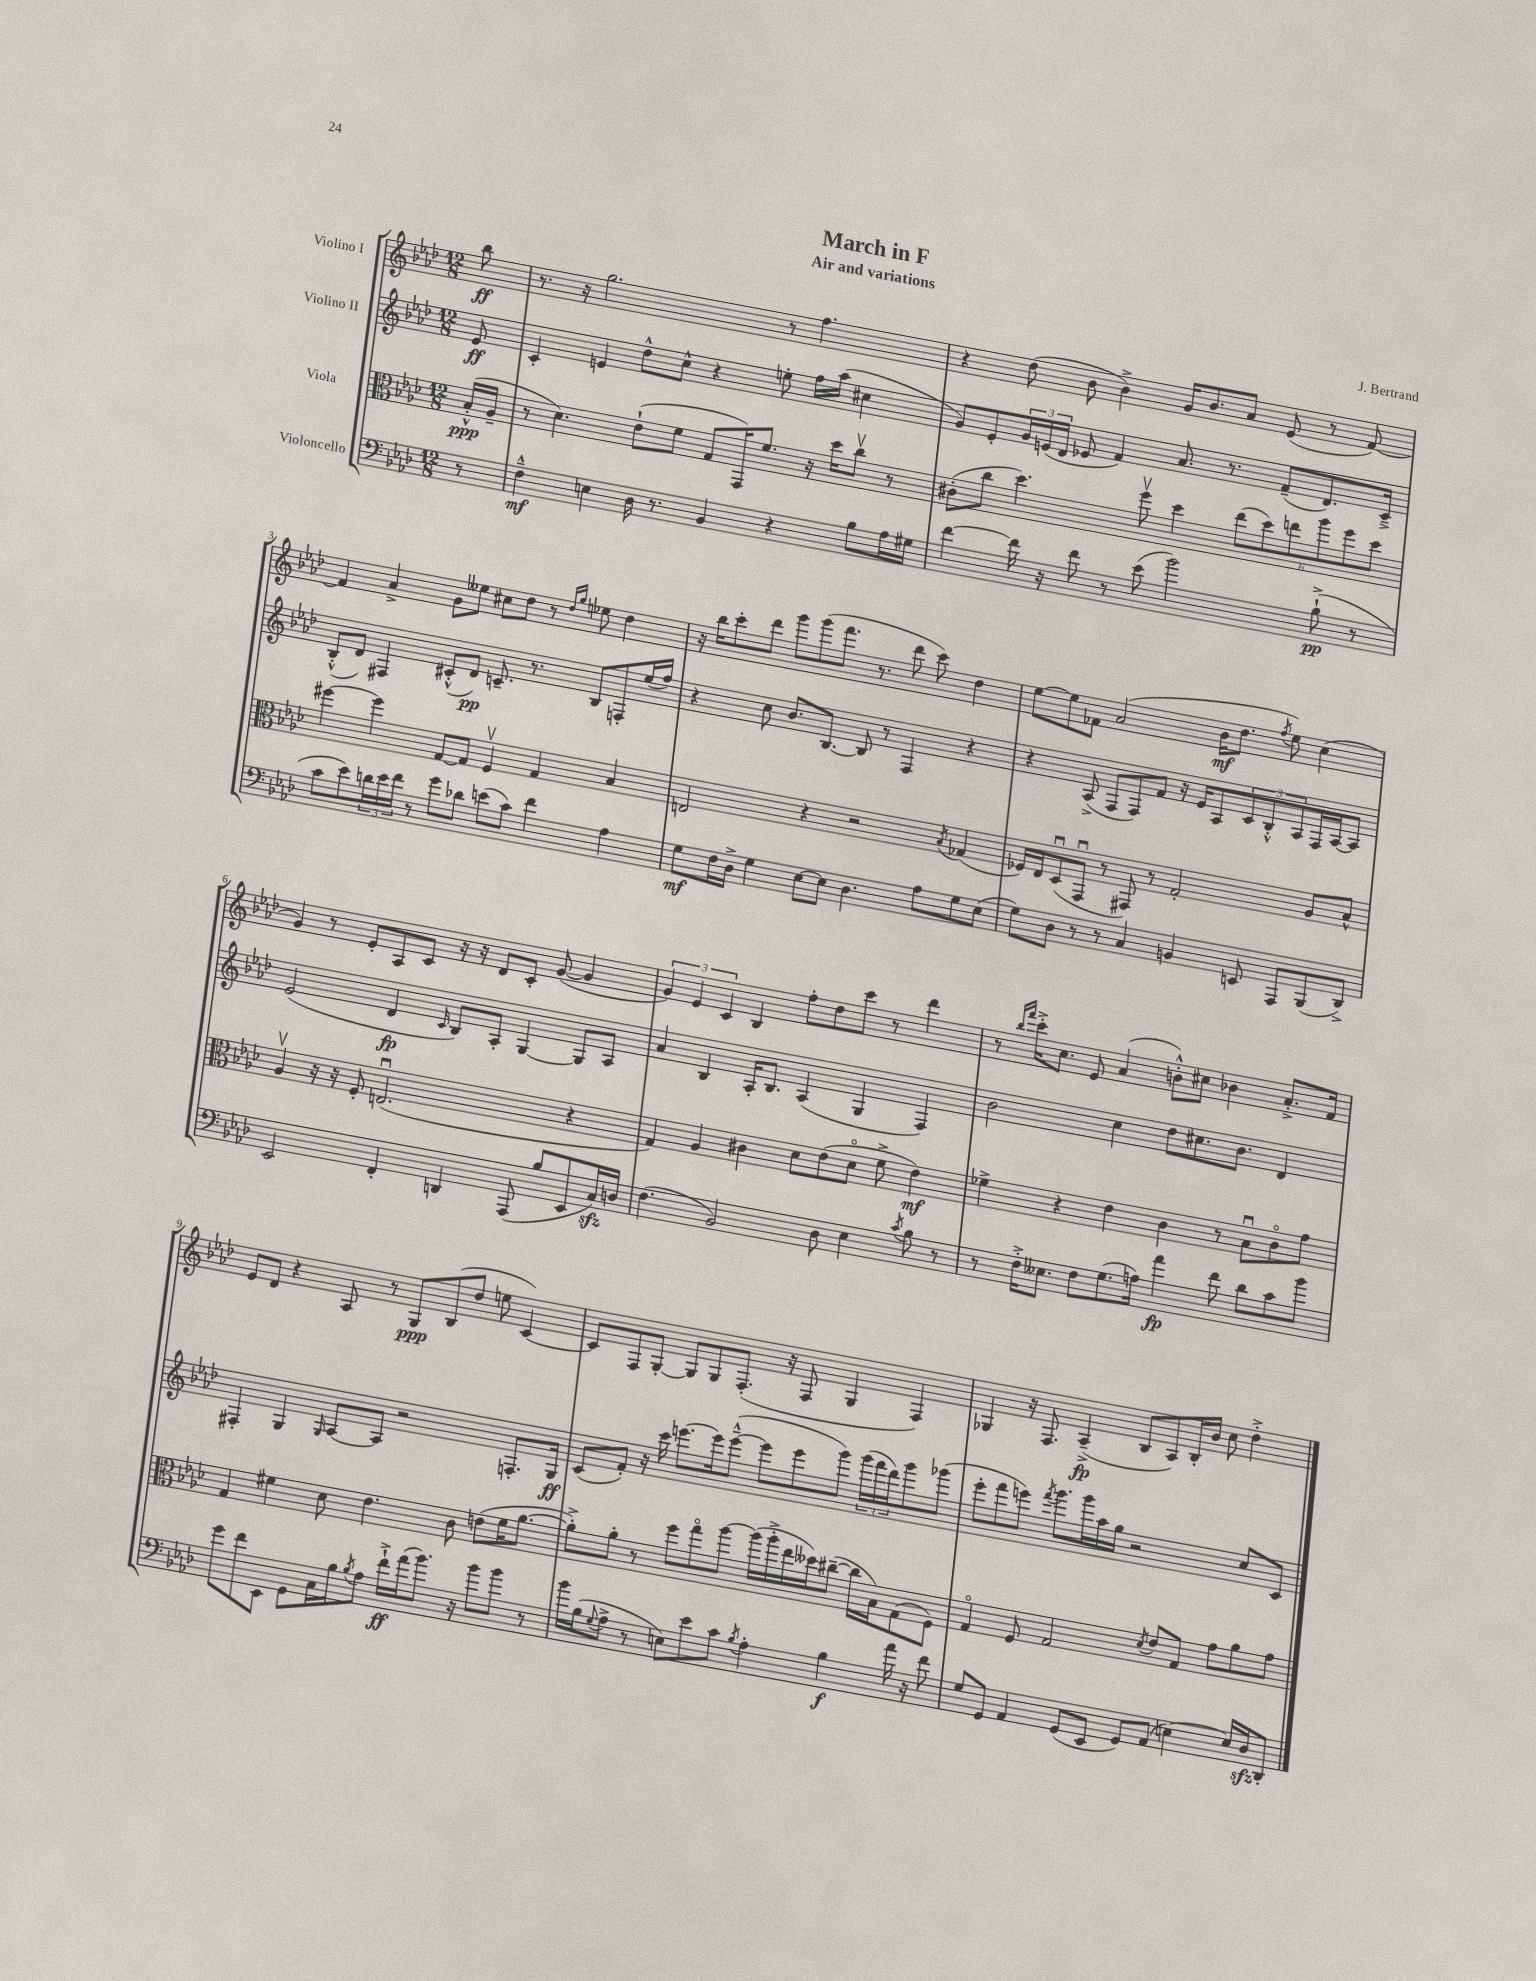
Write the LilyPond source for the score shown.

\header { title = "March in F" composer = "J. Bertrand" subtitle = "Air and variations" }
<<
\new StaffGroup <<
\new Staff = "s0" \with { instrumentName = "Violino I" } {
    \clef treble \key aes \major \numericTimeSignature \time 12/8 \partial 8
    bes''8\ff |
    r8. r16 g''2. r8 f''4. |
    r4 des''8( bes'8 bes'4->) g'16 bes'8. aes'8 ees'8( r8 f'8~) |
    f'4 aes'4-> g'8 eeses''8 cis''8 des''8 r8 \grace { des''16 g''16 } ees''8 des''4 |
    r16 bes''16 c'''8-. des'''8 g'''8 g'''8( f'''8. r8. des'''8 c'''8) des''4 |
    ees''8~ ees''8 fes'8 aes'2( bes'16\mf des''8. \acciaccatura { f''8 } ees''8) c''4( |
    g'4) r8 ees'8-. aes8 c'8 r16 r16 des'8 c'8-. g'8~( g'4 |
    \tuplet 3/2 { g'4) ees'4 c'4 } bes4 f''8-. des''8 c'''8 r8 des'''4 |
    r8 \grace { bes''16 f'''16 } c'''16-.-> c''8. ees'8 aes'4( b'8-.-^) cis''8 bes'4 aes'8.-.-> f'16 |
    ees'8 des'8 r4 aes8 r8 g8\ppp bes8( des''8 e''8 c'4~) |
    c'8 f8 g8~-. g8 g8 f8.-.( r16 f8 g4 f4) |
    ges4 r16 f8. aes4--->\fp( bes8 aes8) bes16-. bes'16 c''8 des''4-.-> \bar "|." |
}
\new Staff = "s1" \with { instrumentName = "Violino II" } {
    \clef treble \key aes \major \numericTimeSignature \time 12/8 \partial 8
    ees'8\ff |
    c'4-. e'4 des''8-^ c''8-^ r4 e''8-. f''16 aes''16( cis''4 |
    g'8) ees'8-. \tuplet 3/2 { g'16 e'16( des'16 } ees'8 f'4) aes'8. r8. f'8--( des'8.) c'16---> |
    bes8-.-^( des'8) fis4 cis'8-.-^( des'8\pp) c'8.-- r8. bes8 f8-. ees''16( f''16) |
    r4 c''8 bes'8. bes8.~ bes8 r8 f4 r4 |
    r4 aes8->( f8 f8) f'8 r16 ees'16 aes8 \tuplet 3/2 { c'8 bes8-.-^ aes8 } f16 aes16~ aes8 |
    ees'2( des'4\fp \grace { c'16 } bes8) aes8-. g4~ g8 aes8 |
    aes'4 bes4 aes16-. bes8. aes4( g4 f4) |
    bes'2 c''4 des''8 cis''8. bes'8. des'4 |
    fis4-. g4 \grace { g16 } aes8~ aes8 r2 f8.-. g16\ff |
    c'8( f'8-.) r16 c'''16 e'''8.~ e'''16 e'''8~---^( e'''8 e'''8 g'''8) \tuplet 3/2 { g'''16( f'''16 des'''16) } g'''8 ges'''8( |
    ees'''8-. f'''8 e'''8) \acciaccatura { f'''8 } g'''8. g'''16 aes''16 g''16 r2 c''8 c'8 \bar "|." |
}
\new Staff = "s2" \with { instrumentName = "Viola" } {
    \clef alto \key aes \major \numericTimeSignature \time 12/8 \partial 8
    bes16-.-^\ppp( aes16-- |
    r8 des'4.) ees'8-!( f'8 g8 g,16) f'8. r16 des''16 c''8\upbow r8 |
    cis'8-.( c''8 des''4.) f''8\upbow des''4 \tuplet 6/4 { ees''8( des''8) e''8 aes''8 f''8 des''8 } |
    fis''4~ fis''4 g8~ g8 f4\upbow g4 bes4 |
    e2 r4 r2 \acciaccatura { bes8 } ges4( |
    fes16) ees16 des8\downbow( g,8\downbow r8 gis,8) r8 g2-. aes8 bes8-^ |
    aes4\upbow r16 r16 f8-. e2.\downbow( r4 |
    g4) aes4 cis'4 des'8 ees'8( des'8\flageolet f'8-> ees'4\mf) |
    fes'4-> r4 ees'4 c'4 r8 bes8\downbow c'8\flageolet g'8 |
    g4 fis'4 des'8 ees'4. c'8 e'8( fis'16 aes'8.~ |
    aes'8-.->) aes'8-. r8 f''8 g''8\flageolet aes''8~ aes''16( aes''16-.-> ees''16 deses''16) cis''8~--( cis''16 bes16) g8( f8) |
    g4\flageolet f8 g2 \acciaccatura { des'8 } ees'8 g8 g'8 aes'8 g'8 \bar "|." |
}
\new Staff = "s3" \with { instrumentName = "Violoncello" } {
    \clef bass \key aes \major \numericTimeSignature \time 12/8 \partial 8
    r8 |
    f4---^\mf e4 des16 r8. bes,4 r4 bes8 aes16 gis16 |
    f'4~ f'16 r16 f'8 r8 ees'8( bes'2) bes8-!->\pp( r8 |
    c'8 ees'8) \tuplet 3/2 { d'16 ees'16 f'16 } r8 g'8 des'8 e'8( c'8) f'4 aes4 |
    g8\mf f16 des16-> g4 ees8~ ees8 des4. aes8 g8 ees8( |
    g8) des8 r8 r8 c4 b,4 e,8 aes,,8 bes,,8( des,8->) |
    ees,2 f,4-. d,4 aes,,8( bes8 ees,8 c16\sfz) d16 |
    f4.( bes,2) des8 ees4 \acciaccatura { c'8 } bes8 r8 |
    r8 f16-.-> eeses8. f8 g8.( a16) aes'4\fp f'8 des'8 c'8 bes'8 |
    g'8 f'8 ees,8 g,8 c16 bes16 \acciaccatura { bes8 } aes8 f'16-!->\ff aes'16( bes'8.) r16 bes'8 bes'8 r8 |
    bes'16 bes16( \appoggiatura { g8 } aes8-> r8 e8) ees'8 c'8 \acciaccatura { bes8 } aes4-. bes4\f aes'16 r16 f'8 |
    g8 g,8 aes,4 g,8( ees,8 g,8) aes,8( e4~) e16 des16\sfz des,8-. \bar "|." |
}
>>
>>
